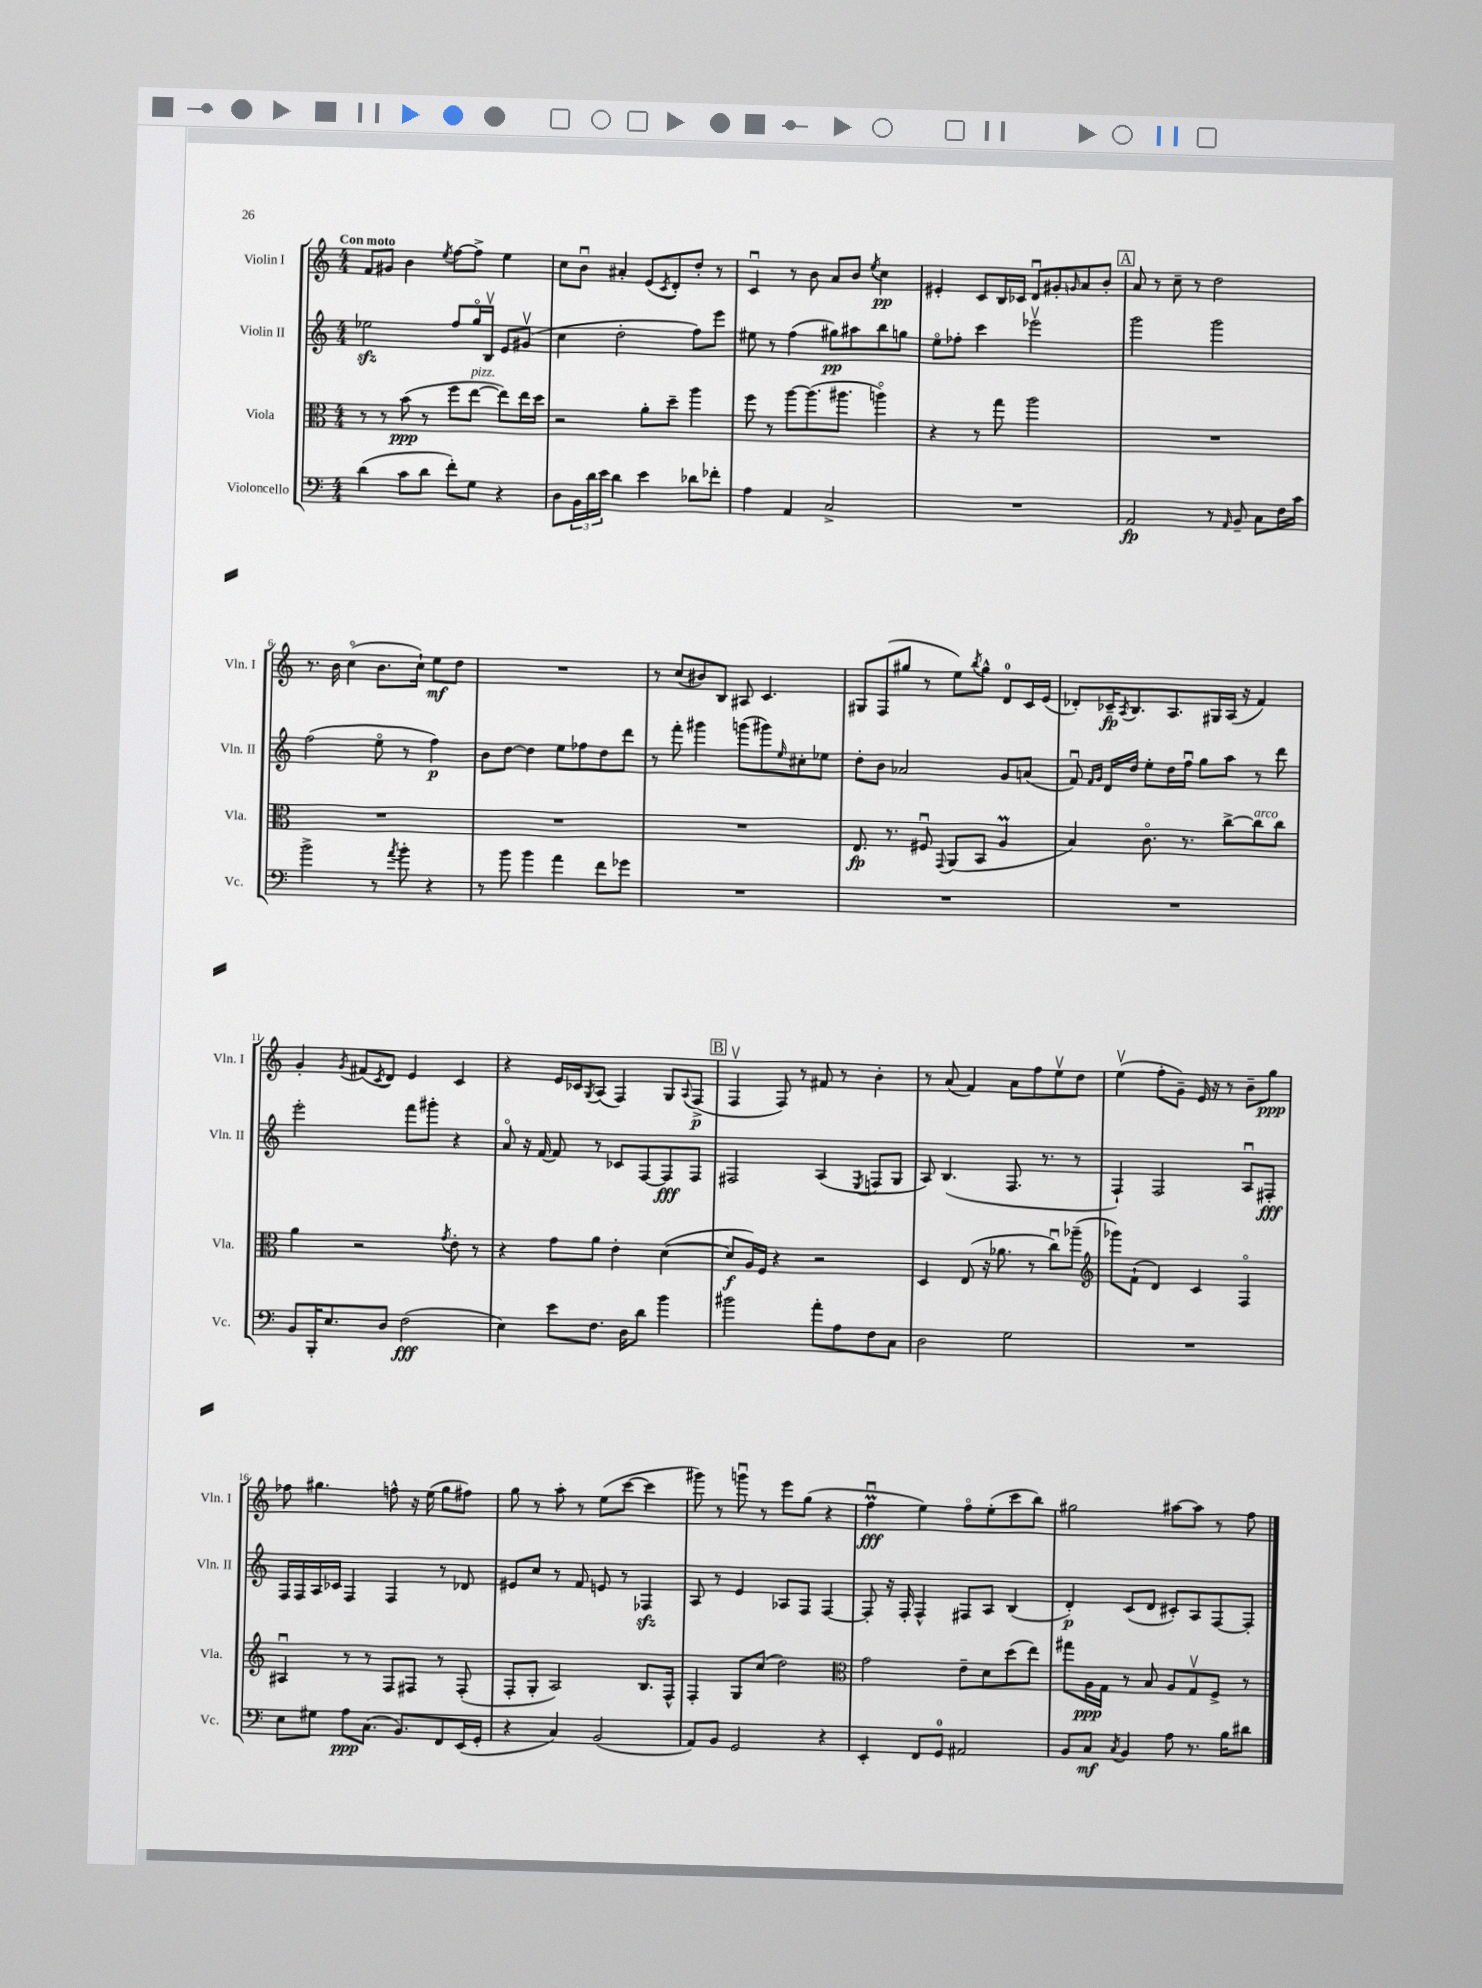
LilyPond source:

<<
\new StaffGroup <<
\new Staff = "s0" \with { instrumentName = "Violin I" shortInstrumentName = "Vln. I" } {
    \clef treble \key c \major \numericTimeSignature \time 4/4 \tempo "Con moto"
    f'8 gis'8 b'4 \acciaccatura { e''8 } f''8~ f''8-> e''4 |
    c''8 b'8\downbow ais'4-. e'8( \acciaccatura { c'8 } d'8-.) d''8-. r8 |
    c'4\downbow r8 b'8 a'8 b'8 \acciaccatura { e''8 } c''4\pp |
    eis'4-. c'8 b16 ces'16 d'8\downbow gis'8-. \grace { g'16 } a'8 b'8-. |
    \mark \markup { \box "A" } a'8 r8 c''8-- r8 d''2 |
    r8. b'16 c''4\flageolet( b'8. c''16-!) e''8\mf d''8 |
    R1 |
    r8 c''8( bis'8) b8 ais8 c'4. |
    gis8 f8( gis''8 r8 e''8) \acciaccatura { b''8 } gis''8-^ d'8-0 c'16 e'16( |
    des'8-.) ces'16--\fp \acciaccatura { a8 } b8. a8. gis16 a16( r16 f'4) |
    g'4-. \acciaccatura { g'8 } fis'8( \acciaccatura { c'8 } d'8) e'4 c'4 |
    r4 e'16 ces'16 \acciaccatura { g8 } a8( f4) g8 \appoggiatura { a8 } f8->\p( |
    \mark \markup { \box "B" } f4\upbow f8) r8 fis'8 r8 b'4-. |
    r8 a'8( f'4) a'8 f''8 e''8\upbow d''8 |
    e''4\upbow( f''8-. g'8--) e'16 r16 r8 b'8-- g''8\ppp |
    fes''8 gis''4. f''8-^ r16 e''16( gis''8 fis''8) |
    g''8 r8 a''8-. r8 e''8( c'''8~ c'''4 |
    gis'''8) r8 g'''8\downbow r8 e'''8 g''8( r4 |
    f''4\downbow\prall\fff e''4) f''8\flageolet e''8-.( c'''8 b''8) |
    gis''2 ais''8~ ais''8 r8 f''8 \bar "|." |
}
\new Staff = "s1" \with { instrumentName = "Violin II" shortInstrumentName = "Vln. II" } {
    \clef treble \key c \major \numericTimeSignature \time 4/4
    ees''2\sfz f''8 g''16\flageolet b16\upbow e'8 gis'8\upbow( |
    c''4 d''2-. f''8) e'''8 |
    eis''8 r8 f''4( gis''8\pp) ais''8 b''8 g''8 |
    e''8\flageolet fes''8-. c'''4 ees'''2\upbow |
    \mark \markup { \box "A" } g'''2 g'''2 |
    f''2( e''8\flageolet r8 f''4\p) |
    b'8 d''8~ d''4 e''8 fes''8 d''8 d'''8 |
    r8 f'''8-. gis'''4 g'''8( gis'''8) \grace { e''16 } cis''8-. ees''8 |
    d''8-. b'8 aes'2 g'8 a'8( |
    f'8\downbow) \grace { f'16 g'16 } d'16 d''16 e''8-. d''16 f''16\downbow g''8 a''8 r8 d'''8 |
    e'''2-. f'''8 gis'''8-. r4 |
    a'8\flageolet r16 f'16~ f'8 r8 ces'8 f8~ f8\fff f8 |
    \mark \markup { \box "B" } fis2 a4( \acciaccatura { e8 } f8 g8 |
    a8) b4.( f8. r8. r8 |
    f4-!) f2 a8\downbow fis8-.\fff |
    f16 f16 a16 ces'16 f4 f4 r8 des'8 |
    eis'8 c''8 r8 f'8 e'8 r8 fes4\sfz |
    a8 r8 e'4 aes8 f8 f4~ |
    f8-. r16 f16-. f4-^ fis8 a8 b4( |
    d'4-.\p) c'8( d'8 cis'8-.) a8 f8~ f8-. \bar "|." |
}
\new Staff = "s2" \with { instrumentName = "Viola" shortInstrumentName = "Vla." } {
    \clef alto \key c \major \numericTimeSignature \time 4/4
    r8 r8 b'8\ppp( r8 f''8 e''8~^\markup { \italic "pizz." } e''8) e''16 d''16 |
    r2 a'8-. d''8-- a''4 |
    f''8 r8 a''8~ a''8.( ais''8. a''4\flageolet) |
    r4 r8 g''8 a''2 |
    \mark \markup { \box "A" } R1 |
    R1 |
    R1 |
    R1 |
    e8.\fp r8. fis8\downbow \appoggiatura { g,8 } a,8( b,8 a4\prall |
    b4) c'8.\flageolet r8. c''8~-> c''8^\markup { \italic "arco" } c''8 |
    a'4 r2 \acciaccatura { g'8 } e'8-. r8 |
    r4 g'8 a'8 e'4-. d'4~( |
    \mark \markup { \box "B" } d'8\f a16) f16 r4 r2 |
    d4 e8( r16 aes'8. r8 c''8\downbow) aes''8--( |
    \clef treble ges'''8) f'8-!( d'4) c'4 f4\flageolet |
    ais4\downbow r8 r8 f8 fis8 r8 fis8-.( |
    f8-. g8-. a2) b8. f16-^ |
    f4-. g8 c''8( d''2) |
    \clef alto g'2 e'8-- d'8 d''8( e''8) |
    gis''8 a16\ppp g16 r8 b8 a8 g8\upbow f8-> r8 \bar "|." |
}
\new Staff = "s3" \with { instrumentName = "Violoncello" shortInstrumentName = "Vc." } {
    \clef bass \key c \major \numericTimeSignature \time 4/4
    d'4( c'8 d'8 f'8-.) g8 r4 |
    d8 \tuplet 3/2 { b,16 d'16 e'16 } d'4 e'4 des'8 fes'8-. |
    a4 a,4 c2-> |
    R1 |
    \mark \markup { \box "A" } a,2\fp r8 \grace { a,16 } b,8-- c8 f16 c'16 |
    b'2-> r8 \acciaccatura { a'8 } b'8-. r4 |
    r8 b'8 b'4 a'4 f'8 ges'8 |
    R1 |
    R1 |
    R1 |
    b,8 b,,16-. e8. d8 f2\fff( |
    e4) e'8 f8. d16 d'8 b'4 |
    \mark \markup { \box "B" } bis'2 a'8-. a8 f8 c8 |
    d2 g2 |
    R1 |
    e8 gis8 a8\ppp c8.( b,8.) f,8 e,16( g,16-. |
    r4 c4) b,2( |
    a,8) b,8 g,2 r4 |
    e,4-. f,8 g,8-0 ais,2 |
    b,8 c8\mf \acciaccatura { c8 } b,4 a8 r8. b16 dis'8 \bar "|." |
}
>>
>>
